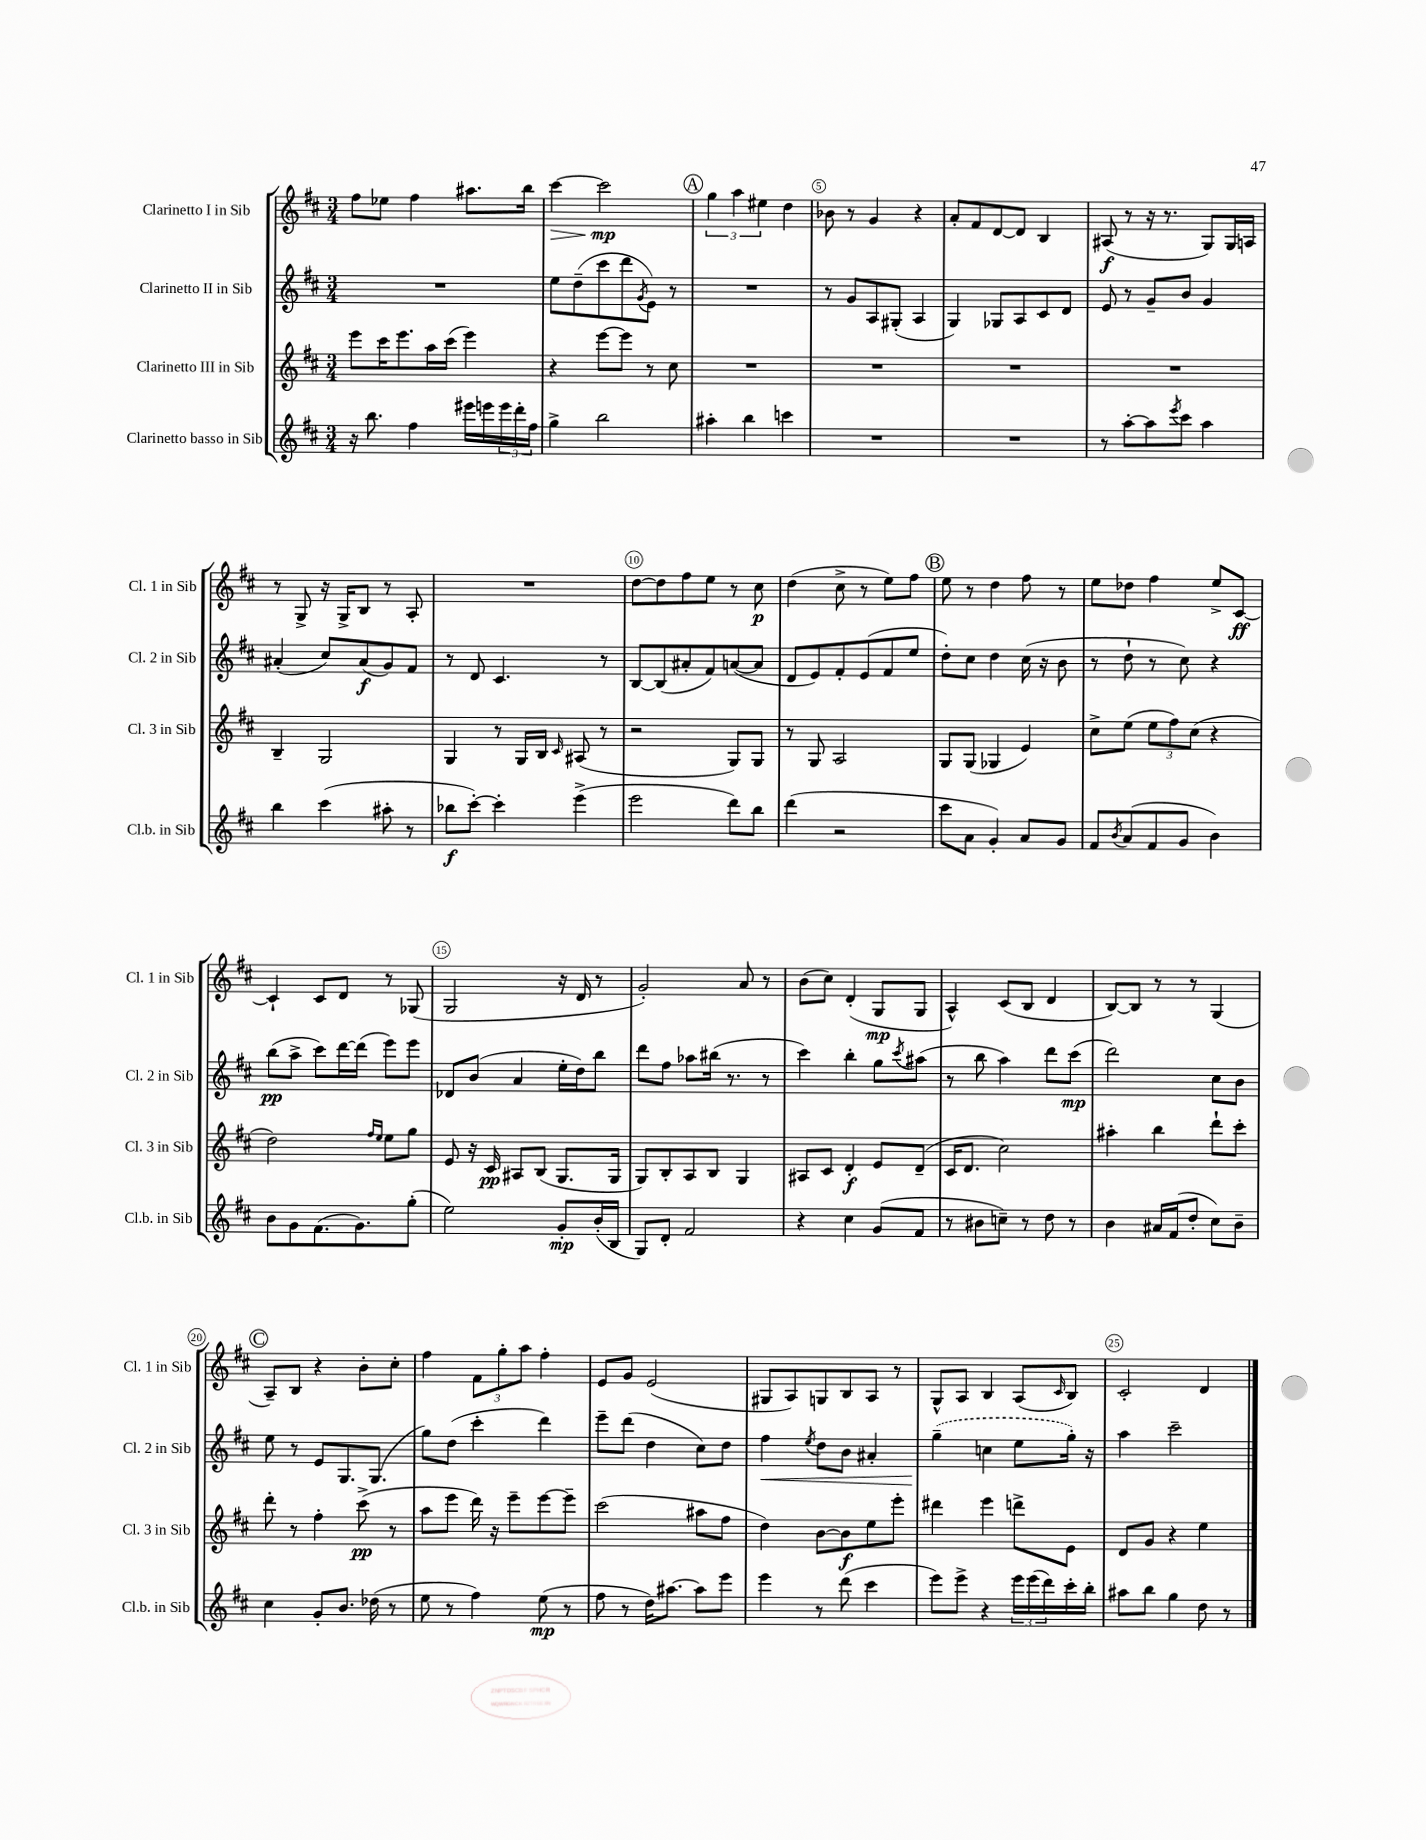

**kern	**dynam	**kern	**dynam	**kern	**dynam	**kern	**dynam
*part4	*part4	*part3	*part3	*part2	*part2	*part1	*part1
*staff4	*staff4	*staff3	*staff3	*staff2	*staff2	*staff1	*staff1
*I"Clarinetto basso in Sib	*	*I"Clarinetto III in Sib	*	*I"Clarinetto II in Sib	*	*I"Clarinetto I in Sib	*
*I'Cl.b. in Sib	*	*I'Cl. 3 in Sib	*	*I'Cl. 2 in Sib	*	*I'Cl. 1 in Sib	*
*clefG2	*	*clefG2	*	*clefG2	*	*clefG2	*
*k[f#c#]	*	*k[f#c#]	*	*k[f#c#]	*	*k[f#c#]	*
*M3/4	*	*M3/4	*	*M3/4	*	*M3/4	*
=2	=2	=2	=2	=2	=2	=2	=2
16r	.	8eee\L	.	2.r	.	8ff#\L	.
8.bb\	.	.	.	.	.	.	.
.	.	16ccc#\K	.	.	.	8ee-X\J	.
.	.	8.eee\	.	.	.	.	.
4ff#\	.	.	.	.	.	4ff#\	.
.	.	16aa\L	.	.	.	.	.
.	.	(16ccc#\JJ	.	.	.	.	.
16eee#X\LL	.	4eee\)	.	.	.	8.aa#X\L	.
16eeen\	.	.	.	.	.	.	.
24eee\	.	.	.	.	.	.	.
24ddd'\	.	.	.	.	.	.	.
.	.	.	.	.	.	16bb\Jk	.
24ff#\JJ	.	.	.	.	.	.	.
=3	=3	=3	=3	=3	=3	=3	=3
!	!	!	!	!	!	!	!LO:HP:b
4gg^\	.	4r	.	8ee\L	.	[4ccc#\	>
.	.	.	.	(8dd~\	.	.	.
2bb\	.	[8eee\L	.	8ccc#\	.	2ccc#\]	mp
.	.	8eee\J]	.	8ddd\	.	.	.
.	.	.	.	8qg/	.	.	.
.	.	8r	.	8e\J)	.	.	.
.	.	8cc#\	.	8r	.	.	.
.	.	.	.	.	.	.	]
!!LO:REH:place=s1:t=A
=4	=4	=4	=4	=4	=4	=4	=4
4aa#X'\	.	2.r	.	2.r	.	6gg\	.
.	.	.	.	.	.	6aa\	.
4bb\	.	.	.	.	.	.	.
.	.	.	.	.	.	6ee#X\	.
4cccn\	.	.	.	.	.	4dd\	.
=5	=5	=5	=5	=5	=5	=5	=5
2.r	.	2.r	.	8r	.	8b-X\	.
.	.	.	.	8g/L	.	8r	.
.	.	.	.	8A/	.	4g/	.
.	.	.	.	(8G#X'/J	.	.	.
.	.	.	.	4A/	.	4r	.
=6	=6	=6	=6	=6	=6	=6	=6
2.r	.	2.r	.	4G/)	.	8a'/L	.
.	.	.	.	.	.	8f#/	.
.	.	.	.	8G-X/L	.	[8d/	.
.	.	.	.	8A/	.	8d/J]	.
.	.	.	.	8c#/	.	4B/	.
.	.	.	.	8d/J	.	.	.
=7	=7	=7	=7	=7	=7	=7	=7
8r	.	2.r	.	8e/	.	(8A#X/	f
[8aa'\L	.	.	.	8r	.	8r	.
8aa\]	.	.	.	8g~/L	.	16r	.
.	.	.	.	.	.	8.r	.
8qeee/	.	.	.	.	.	.	.
8ccc#\J	.	.	.	8b/J	.	.	.
4aa\	.	.	.	4g/	.	8G/L)	.
.	.	.	.	.	.	16G/L	.
.	.	.	.	.	.	16An/JJ	.
!!LO:LB:g=z
=8	=8	=8	=8	=8	=8	=8	=8
4bb\	.	4B~/	.	(4a#X'/	.	8r	.
.	.	.	.	.	.	8G^/	.
(4ccc#\	.	2G/	.	8cc#/L)	.	16r	.
.	.	.	.	.	.	16G^/KL	.
.	.	.	.	(8a#/	f	8B/J	.
8aa#X'\	.	.	.	8g/)	.	8r	.
8r	.	.	.	8f#/J	.	8A'/	.
=9	=9	=9	=9	=9	=9	=9	=9
8bb-X\L	f	4G/	.	8r	.	2.r	.
[8ccc#'\J)	.	.	.	8d/	.	.	.
4ccc#'\]	.	8r	.	4.c#/	.	.	.
.	.	16G/LL	.	.	.	.	.
.	.	16B/JJ	.	.	.	.	.
.	.	16qqc#/	.	.	.	.	.
(4eee^\	.	(8A#X/	.	.	.	.	.
.	.	8r	.	8r	.	.	.
=10	=10	=10	=10	=10	=10	=10	=10
2eee\	.	2r	.	[8B/L	.	[8dd\L	.
.	.	.	.	(8B/]	.	8dd\]	.
.	.	.	.	8a#X'/	.	8ff#\	.
.	.	.	.	8f#/)	.	8ee\J	.
8ddd\L)	.	8G/L)	.	([8an/	.	8r	.
8bb\J	.	8G/J	.	8a/J]	.	8cc#\	p
=11	=11	=11	=11	=11	=11	=11	=11
(4ddd\	.	8r	.	8d/L	.	(4dd\	.
.	.	8G/	.	8e/)	.	.	.
2r	.	2A/	.	8f#'/	.	8cc#^\	.
.	.	.	.	(8e/	.	8r	.
.	.	.	.	8f#/	.	8ee\L)	.
.	.	.	.	8ee/J	.	8ff#\J	.
!!LO:REH:place=s1:t=B
=12	=12	=12	=12	=12	=12	=12	=12
8ccc#\L	.	8G/L	.	8dd'\L)	.	8ee\	.
8a\J	.	(8G/J	.	8cc#\J	.	8r	.
4g'/)	.	4G-X/	.	4dd\	.	4dd\	.
8a/L	.	4e/)	.	(16cc#\	.	8ff#\	.
.	.	.	.	16r	.	.	.
8g/J	.	.	.	8b\	.	8r	.
=13	=13	=13	=13	=13	=13	=13	=13
8f#/L	.	8cc#^\L	.	8r	.	8ee\L	.
8qb/	.	.	.	.	.	.	.
(8a/	.	(8ee\J	.	8dd`\	.	8dd-X\J	.
8f#/	.	12ee\L	.	8r	.	4ff#\	.
.	.	12ff#\)	.	.	.	.	.
8g/J	.	.	.	8cc#\)	.	.	.
.	.	(12cc#\J	.	.	.	.	.
4b\)	.	4r	.	4r	.	8ee^/L	.
.	.	.	.	.	.	[8c#/J	ff
!!LO:LB:g=z
=14	=14	=14	=14	=14	=14	=14	=14
8b\L	.	2dd\)	.	(8bb\L	pp	4c#`/]	.
8g\	.	.	.	8aa^\J	.	.	.
(8.f#\	.	.	.	8ccc#\L)	.	8c#/L	.
.	.	.	.	[16ddd\L	.	8d/J	.
8.g\)	.	.	.	(16ddd\JJ]	.	.	.
.	.	16qqff#/LL	.	.	.	.	.
.	.	16qqee/JJ	.	.	.	.	.
.	.	8ee\L	.	8eee\L)	.	8r	.
(8gg'\J	.	8gg\J	.	8eee\J	.	(8G-X/	.
=15	=15	=15	=15	=15	=15	=15	=15
2ee\)	.	8e/	.	8d-X/L	.	2G/	.
.	.	16r	.	(8b/J	.	.	.
.	.	16c#/	pp	.	.	.	.
.	.	8A#X/L	.	4a/	.	.	.
.	.	(8B/J	.	.	.	.	.
8g'/L	mp	8.G/L	.	16ee'\LL	.	16r	.
.	.	.	.	16dd\J)	.	16d/	.
(16b'/L	.	.	.	8bb\J	.	8r	.
16B/JJ	.	16G/Jk	.	.	.	.	.
=16	=16	=16	=16	=16	=16	=16	=16
8G/L)	.	8G/L)	.	8ddd\L	.	2g'/)	.
8d'/J	.	8B'/	.	8ff#\J	.	.	.
2f#/	.	8A/	.	8aa-X\L	.	.	.
.	.	8B/J	.	(16bb#X\Jk	.	.	.
.	.	.	.	8.r	.	.	.
.	.	4G/	.	.	.	8a/	.
.	.	.	.	8r	.	8r	.
=17	=17	=17	=17	=17	=17	=17	=17
4r	.	8A#X/L	.	4ccc#\)	.	(8b\L	.
.	.	8c#/J	.	.	.	8cc#\J)	.
4cc#\	.	4d'/	f	4bb'\	.	(4d'/	.
(8g/L	.	8e/L	.	8gg\L	.	8G/L	mp
.	.	.	.	8qccc#/	.	.	.
8f#/J	.	(8d~/J	.	(8aa#X\J	.	8G/J	.
=18	=18	=18	=18	=18	=18	=18	=18
8r	.	16c#/KL	.	8r	.	4A^^/)	.
.	.	8.d/J	.	.	.	.	.
8b#X\L	.	.	.	8bb\	.	.	.
8ccn~\J)	.	2cc#\)	.	4aa\)	.	(8c#/L	.
8r	.	.	.	.	.	8B/J	.
8dd\	.	.	.	8ddd\L	.	4d/	.
8r	.	.	.	(8ccc#\J	mp	.	.
=19	=19	=19	=19	=19	=19	=19	=19
4b\	.	4aa#X'\	.	2ddd\)	.	[8B/L)	.
.	.	.	.	.	.	8B/J]	.
16a#X/LL	.	4bb\	.	.	.	8r	.
(16f#/J	.	.	.	.	.	.	.
8dd'/J	.	.	.	.	.	8r	.
8cc#\L)	.	8ddd`\L	.	8cc#\L	.	(4G/	.
8b~\J	.	8ccc#'\J	.	8b\J	.	.	.
!!LO:LB:g=z
!!LO:REH:place=s1:t=C
=20	=20	=20	=20	=20	=20	=20	=20
4cc#\	.	8ddd'\	.	8ee\	.	8A~/L)	.
.	.	8r	.	8r	.	8B/J	.
8g'/L	.	4ff#'\	.	8e/L	.	4r	.
8.b/J	.	.	.	8.G/	.	.	.
.	.	(8ccc#^\	pp	.	.	8b'\L	.
(16dd-X\	.	.	.	(8.G/J	.	.	.
8r	.	8r	.	.	.	8cc#'\J	.
=21	=21	=21	=21	=21	=21	=21	=21
8ee\	.	8aa\L	.	8gg\L)	.	4ff#\	.
8r	.	8eee\J	.	(8dd\J	.	.	.
4ff#\)	.	16ddd\)	.	4ccc#'\	.	12f#\L	.
.	.	16r	.	.	.	.	.
.	.	.	.	.	.	12gg'\	.
.	.	8eee~\L	.	.	.	.	.
.	.	.	.	.	.	12aa\J	.
(8ee\	mp	[8eee\	.	4ddd\)	.	4ff#'\	.
8r	.	8eee~\J]	.	.	.	.	.
=22	=22	=22	=22	=22	=22	=22	=22
8ff#\	.	(2ccc#\	.	8eee~\L	.	8e/L	.
8r	.	.	.	(8ddd\J	.	8g/J	.
16dd\KL)	.	.	.	4dd\	.	(2e/	.
[8.aa#X\J	.	.	.	.	.	.	.
8aa#\L]	.	8aa#X\L	.	8cc#\L)	.	.	.
8eee\J	.	8ff#\J	.	8dd\J	.	.	.
=23	=23	=23	=23	=23	=23	=23	=23
!	!	!	!	!	!LO:HP:b	!	!
4eee\	.	4dd\)	.	4ff#\	<	8G#X/L	.
.	.	.	.	.	.	8A/)	.
.	.	.	.	8qee/	.	.	.
8r	.	[8b\L	.	8dd\L	.	8Gn/	.
(8ddd\	.	8b\]	f	8b\J	.	8B/	.
4ccc#\	.	8ee\	.	4a#X'/	.	8A/J	.
.	.	8eee'\J	.	.	.	8r	.
=24	=24	=24	=24	=24	=24	=24	=24
8eee\L)	.	4ddd#X\	.	(4gg~\	.	8G^^/L	.
8eee^\J	.	.	.	.	.	8A/J	.
4r	.	4eee\	.	4ccn\	[	4B/	.
24eee\LL	.	8dddn^\L	.	8ee\L	.	(8A/L	.
(24eee\	.	.	.	.	.	.	.
24ddd\)	.	.	.	.	.	.	.
.	.	.	.	.	.	16qqc#/	.
16ccc#'\	.	8e\J	.	16gg'\Jk)	.	8B/J)	.
16bb'\JJ	.	.	.	16r	.	.	.
=25	=25	=25	=25	=25	=25	=25	=25
8aa#X\L	.	8d/L	.	4aa\	.	2c#'/	.
8bb\J	.	8g/J	.	.	.	.	.
4gg\	.	4r	.	2ccc#~\	.	.	.
8dd\	.	4ee\	.	.	.	4d/	.
8r	.	.	.	.	.	.	.
==	==	==	==	==	==	==	==
*-	*-	*-	*-	*-	*-	*-	*-
